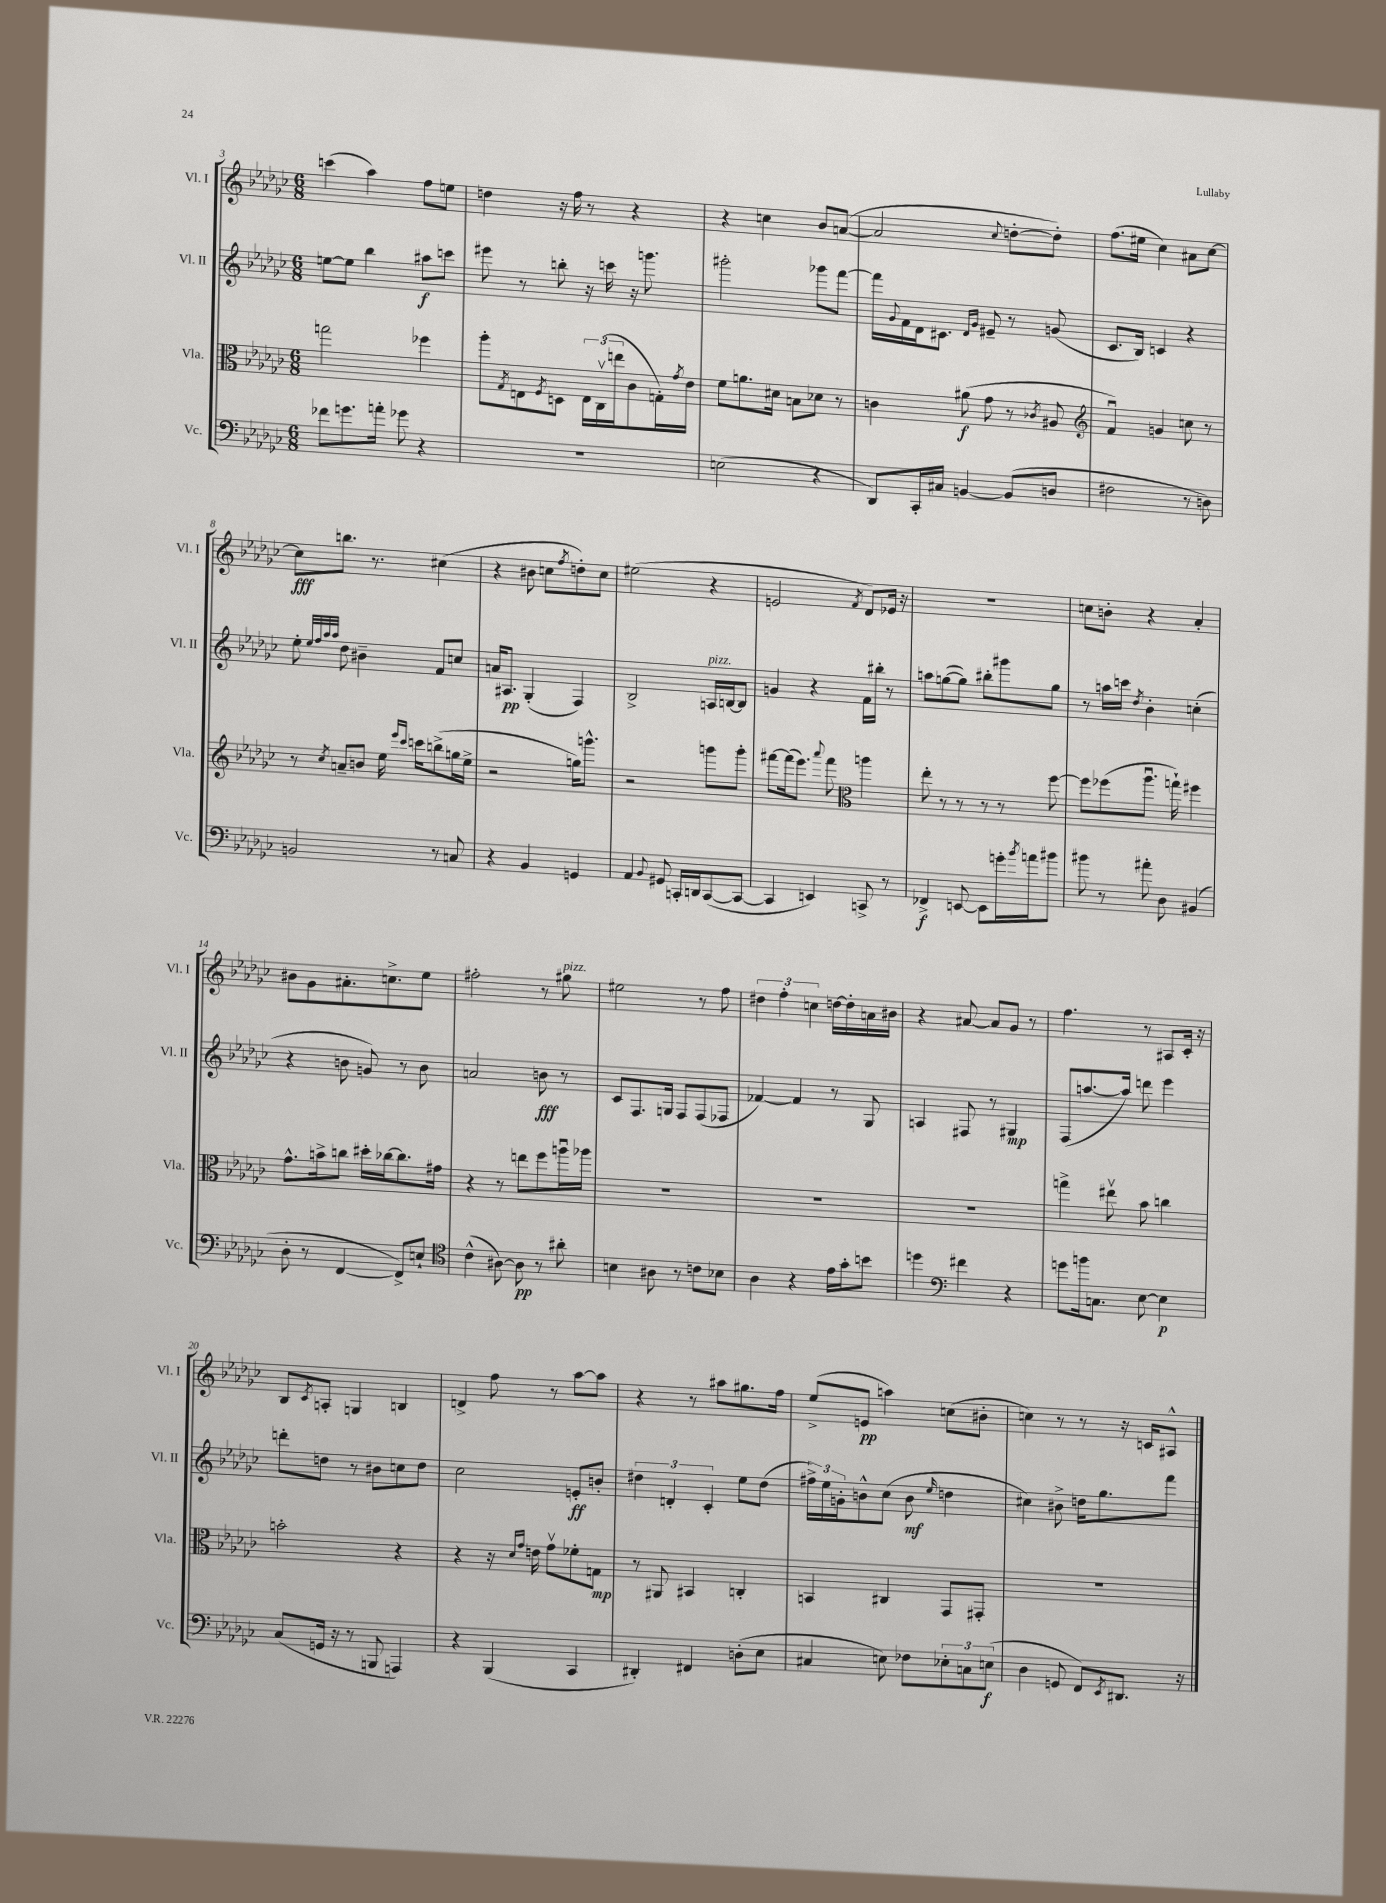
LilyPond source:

<<
\new StaffGroup <<
\new Staff = "s0" \with { instrumentName = "Vl. I" shortInstrumentName = "Vl. I" } {
    \clef treble \key ges \major \numericTimeSignature \time 6/8
    c'''4( aes''4) f''8 e''8 |
    d''4 r16 f''16 r8 r4 |
    r4 c''4 bes'8 a'8~( |
    a'2 \appoggiatura { ces''8 } d''8~-. d''8-.) |
    f''8.( eis''16 ces''4) ais'8 ces''8~ |
    ces''8\fff b''8. r8. cis''4( |
    r4 bis'8 c''8 \acciaccatura { f''8 } d''8-.) c''8 |
    eis''2( r4 |
    e'2 \acciaccatura { f'8 } des'8) ees'16 r16 |
    R2. |
    c''8 b'8-. r4 aes'4-. |
    bis'8 ges'8 ais'8.-. c''8.-> ees''8 |
    fis''2-. r8 gis''8^\markup { \italic "pizz." } |
    eis''2 r8 f''8 |
    \tuplet 3/2 { dis''4 f''4-. c''4 } d''16~ d''16-. a'16 bis'16 |
    r4 ais'8~ ais'8 ges'8 r8 |
    f''4. r8 ais8 ces'16-. r16 |
    bes8 \acciaccatura { ces'8 } a8-. g4 b4 |
    d'4-> f''8 r8 aes''8~ aes''8 |
    r4 r8 ais''8 gis''8. f''16 |
    ees''8->( e'8\pp a''4) c''8( bis'8-. |
    c''4) r8 r8 r16 c'16 ais8-^ \bar "|." |
}
\new Staff = "s1" \with { instrumentName = "Vl. II" shortInstrumentName = "Vl. II" } {
    \clef treble \key ges \major \numericTimeSignature \time 6/8
    e''8~ e''8 bes''4 ais''8\f c'''8 |
    eis'''8 r8 b''8-. r16 c'''16 r16 g'''8. |
    gis'''2-. ges'''8 f'''8~ |
    f'''16 \appoggiatura { ges'8 } f'16 des'16 cis'8. \grace { des'16 ges'16 } eis'8-- r8 g'8( |
    ces'8. bes16) c'4 r4 |
    ees''8-. \grace { ees''32 f''32 aes''32 aes''32 } des''8 bis'4-- f'8 c''8 |
    a'16 ais8.\pp ges4-.( f4) |
    bes2-> a16^\markup { \italic "pizz." } b16~ b8 |
    g'4 r4 f'16 bis''16-. r8 |
    a''8 g''8~( g''8) bis''8-. gis'''8 g''8 |
    r8 a''16 c'''16 \acciaccatura { des''8 } bes'4-. c''4-.( |
    r4 b'8 g'8) r8 b'8 |
    a'2 b'8\fff r8 |
    ces'8 f8. g16 f8 f8( fes8 |
    fes'4~) fes'4 r8 ges8 |
    a4 fis8 r8 gis4\mp |
    f8( a''8.~ a''16) d'''8 ees'''4 |
    d'''8-. d''8 r8 bis'8 c''8 d''8 |
    ces''2 e'8-.\ff b'8-. |
    \tuplet 3/2 { dis''4 d'4-. ces'4-. } ees''8 dis''8( |
    \tuplet 3/2 { fis''16->) ees''16 g'16-. } b'8-^ ces''8( b'8\mf \grace { ees''16 } d''4 |
    cis''4) bis'8-> d''16 ges''8. f'''8 \bar "|." |
}
\new Staff = "s2" \with { instrumentName = "Vla." shortInstrumentName = "Vla." } {
    \clef alto \key ges \major \numericTimeSignature \time 6/8
    g''2 fes''4 |
    aes''8-. \acciaccatura { ges8 } e8 \acciaccatura { f8 } d8 \tuplet 3/2 { e16 ces16\upbow( e''16 } ces'8 g16-.) \acciaccatura { ges'8 } ees'16 |
    f'8 a'8. dis'16 b8 des'8 r8 |
    c'4 ais'8\f( ges'8 r8 \acciaccatura { ces'8 } ais8 |
    \clef treble f'4\downbow) g'4 c''8 r8 |
    r8 \acciaccatura { ces''8 } a'8-- b'8 ees''16 \grace { ees'''16 ces'''16 } c'''16 b''8->( g''16 ees''16-> |
    r2 g''16) g'''8.-^ |
    r2 g'''8 g'''8-. |
    fis'''8~ fis'''16( ees'''8.) \appoggiatura { aes'''8 } fis'''8 \clef alto a''4 |
    ees''8-. r8 r8 r8 r8 f''8~ |
    f''8 fes''8( aes''8.\downbow g''16-!) fis''4 |
    ges'8.-^ b'16-> c''8 dis''16-. ces''16~ ces''8. gis'16 |
    r4 r8 e''8 f''8 a''16\downbow aes''16 |
    R2. |
    R2. |
    R2. |
    g''4-> eis''8\upbow bes'8 c''4 |
    b'2-. r4 |
    r4 r16 \grace { des'16 ges'16 } e'16 ges'8\upbow fes'8-. g8\mp |
    r8 ais,8 bis,4 c4-. |
    b,4 cis4 ges,8 gis,8-. |
    R2. \bar "|." |
}
\new Staff = "s3" \with { instrumentName = "Vc." shortInstrumentName = "Vc." } {
    \clef bass \key ges \major \numericTimeSignature \time 6/8
    fes'8 g'8. a'16-. ges'8 r4 |
    R2. |
    e2( r4 |
    des,8) ces,16-. cis16 b,4~ b,8( d8 |
    fis2 r8 d8) |
    b,2 r8 c8 |
    r4 bes,4 g,4 |
    aes,4 \appoggiatura { bes,8 } gis,8 c,16-. d,16 c,8~( c,8~ |
    c,4 e,4) c,8-> r8 |
    fes,4->\f e,8~ e,8 g'16-. \acciaccatura { bes'8 } a'16 bis'8 |
    bis'8 r8 ais'8-. des8 bis,4( |
    des8-. r8 f,4~ f,8->) e8-! |
    \clef tenor ces'4-^( ais8~) ais8\pp r8 ais'8-. |
    b4 ais8 r8 c'8 bes8 |
    aes4 r4 ees'16 ges'16-. b'8 |
    d''4 \clef bass fis'4 r4 |
    g'8 b'16 c8. ees8~ ees4\p |
    ces8( g,16 r16 r8 b,,8 a,,4) |
    r4 bes,,4( ces,4 |
    dis,4-.) fis,4 d8-.( ees8 |
    cis4 e8) fes8 \tuplet 3/2 { ees8-. c8 e8\f( } |
    des4 g,8 f,8) \acciaccatura { ees,8 } dis,8. r16 \bar "|." |
}
>>
>>
\layout { \context { \Score currentBarNumber = #3 } }
